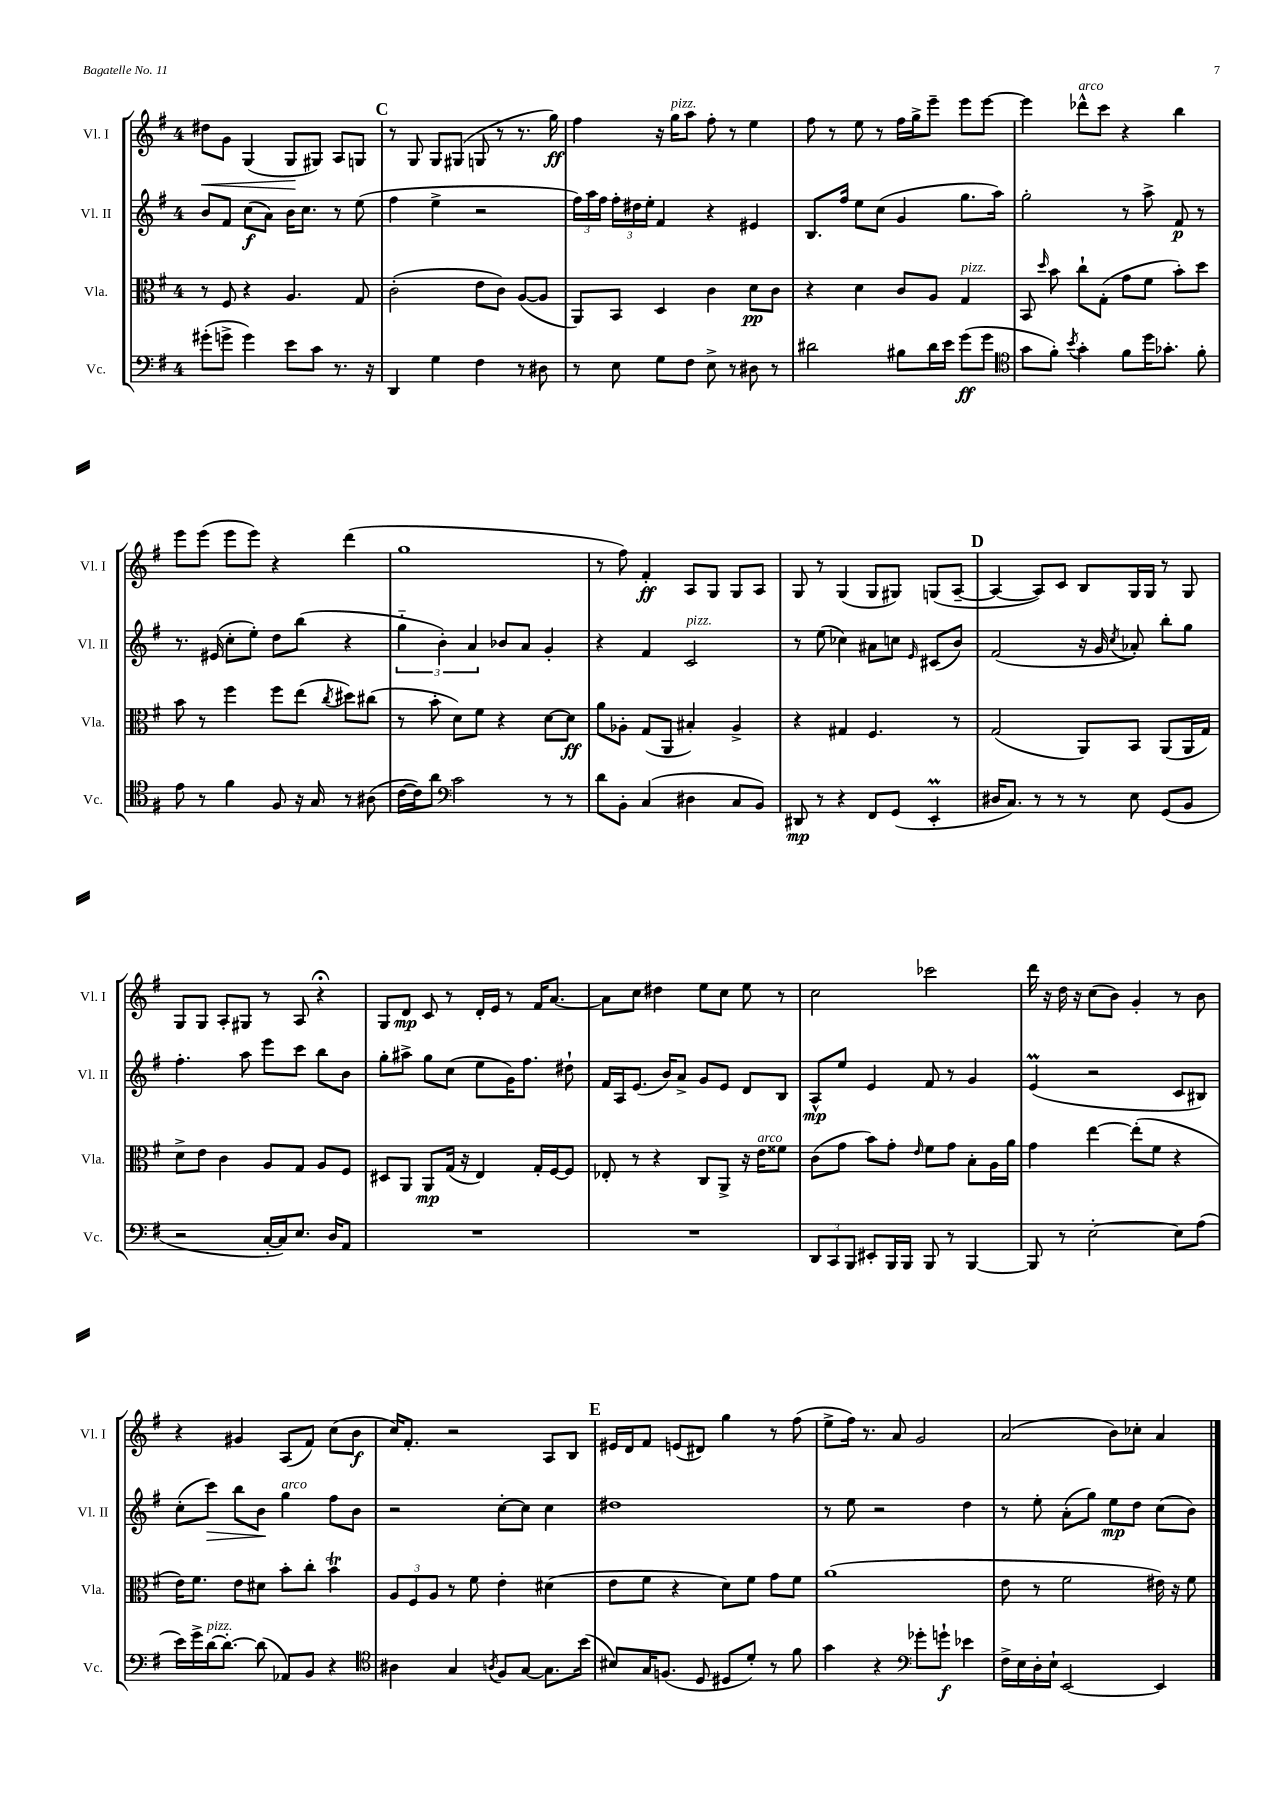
<<
\new StaffGroup <<
\new Staff = "s0" \with { instrumentName = "Vl. I" shortInstrumentName = "Vl. I" } {
    \clef treble \key g \major \once \override Staff.TimeSignature.style = #'single-digit \time 4/4
    \autoBeamOff dis''8[\< g'8] g4( g8[\! gis8]) a8[ g8] |
    \mark \markup { \bold "C" } r8 g8 g8[ gis8]( g8 r8 r8. g''16\ff) |
    fis''4 r16 g''16[^\markup { \italic "pizz." } a''8] fis''8-. r8 e''4 |
    fis''8 r8 e''8 r8 fis''16[ g''16-> e'''8]-- e'''8[ e'''8]~ |
    e'''4 des'''8[-^^\markup { \italic "arco" } c'''8] r4 b''4 |
    e'''8[ e'''8]( e'''8[ e'''8]) r4 d'''4( |
    g''1 |
    r8 fis''8) fis'4-.\ff a8[ g8] g8[ a8] |
    g8 r8 g4( g8[ gis8]) g8[( a8]~-- |
    \mark \markup { \bold "D" } a4~ a8[) c'8] b8[ g16 g16] r8 g8 |
    g8[ g8] a8[-. gis8] r8 a8 r4\fermata |
    g8[ d'8]\mp c'8 r8 d'16[-. e'16] r8 fis'16[ a'8.]~ |
    a'8[ c''8] dis''4 e''8[ c''8] e''8 r8 |
    c''2 ces'''2 |
    d'''16 r16 d''16 r16 c''8[( b'8]) g'4-. r8 b'8 |
    r4 gis'4 a8[( fis'8]) c''8[( b'8]\f |
    c''16[) fis'8.]-. r2 a8[ b8] |
    \mark \markup { \bold "E" } eis'16[ d'16 fis'8] e'8[( dis'8]) g''4 r8 fis''8( |
    e''8[-> fis''16]) r8. a'8 g'2 |
    a'2( b'8[) ces''8]-. a'4 \bar "|." |
}
\new Staff = "s1" \with { instrumentName = "Vl. II" shortInstrumentName = "Vl. II" } {
    \clef treble \key g \major \once \override Staff.TimeSignature.style = #'single-digit \time 4/4
    \autoBeamOff b'8[ fis'8] c''8[\f( a'8]) b'16[ c''8.] r8 e''8( |
    \mark \markup { \bold "C" } fis''4 e''4-> r2 |
    \tuplet 3/2 { fis''16[) a''16 fis''16] } \tuplet 3/2 { fis''16[-. dis''16 e''16]-. } fis'4 r4 eis'4 |
    b8.[ fis''16] e''8[ c''8]( g'4 g''8.[ a''16]) |
    g''2-. r8 a''8-> fis'8\p r8 |
    r8. eis'16( c''8[-. e''8]-.) d''8[ b''8]( r4 |
    \tuplet 3/2 { g''4-_ b'4-.) a'4 } bes'8[ a'8] g'4-. |
    r4 fis'4 c'2^\markup { \italic "pizz." } |
    r8 e''8( ces''4) ais'8[ c''8] \grace { e'16 } cis'8[( b'8]) |
    \mark \markup { \bold "D" } fis'2( r16 g'16 \acciaccatura { c''8 } aes'8-.) b''8[-. g''8] |
    fis''4.-. a''8 e'''8[ c'''8] b''8[ b'8] |
    g''8[-. ais''8]-> g''8[ c''8]( e''8[ g'16) fis''8.] dis''8-! |
    fis'16[ a16 e'8.]( b'16[) a'8]-> g'8[ e'8] d'8[ b8] |
    a8[-^\mp e''8] e'4 fis'8 r8 g'4 |
    e'4\prall( r2 c'8[ bis8]) |
    c''8[-.( c'''8]\>) b''8[ b'8]\! g''4^\markup { \italic "arco" } fis''8[ b'8] |
    r2 c''8[~-. c''8] c''4 |
    \mark \markup { \bold "E" } dis''1 |
    r8 e''8 r2 d''4 |
    r8 e''8-. a'8[-.( g''8]) e''8[\mp d''8] c''8[( b'8]) \bar "|." |
}
\new Staff = "s2" \with { instrumentName = "Vla." shortInstrumentName = "Vla." } {
    \clef alto \key g \major \once \override Staff.TimeSignature.style = #'single-digit \time 4/4
    \autoBeamOff r8 fis8 r4 a4. g8 |
    \mark \markup { \bold "C" } c'2-.( e'8[ c'8]) a8[~( a8] |
    a,8[) b,8] d4 c'4 d'8[\pp c'8] |
    r4 d'4 c'8[ a8] g4^\markup { \italic "pizz." } |
    b,8 \grace { d''16 } b'8 c''8[-! g8]-.( g'8[ fis'8] b'8[-.) d''8] |
    b'8 r8 fis''4 fis''8[ e''8]( \acciaccatura { c''8 } dis''8[) cis''8]( |
    r8 b'8-. d'8[) fis'8] r4 d'8[~ d'8]\ff |
    a'8[ aes8]-. g8[( a,8] bis4-.) aes4-> |
    r4 gis4 fis4. r8 |
    \mark \markup { \bold "D" } g2( a,8[) b,8] a,8[( a,16 g16]) |
    d'8[-> e'8] c'4 a8[ g8] a8[ fis8] |
    dis8[ a,8] a,8[\mp g16]( r16 e4) g16[-. fis16~ fis8] |
    ees8-. r8 r4 c8[ a,8]-> r16 e'16[^\markup { \italic "arco" } fisis'8] |
    c'8[( g'8] b'8[) g'8]-. \grace { e'16 } fis'8[ g'8] b8[-. a16 a'16] |
    g'4 e''4~ e''8[-.( fis'8] r4 |
    e'16[) fis'8.] e'8[ dis'8] b'8[-. c''8]-. b'4\trill |
    \tuplet 3/2 { a8[ fis8 a8] } r8 fis'8 e'4-. dis'4( |
    \mark \markup { \bold "E" } e'8[ fis'8] r4 d'8[) fis'8] g'8[ fis'8] |
    a'1( |
    e'8 r8 fis'2 eis'16) r16 fis'8 \bar "|." |
}
\new Staff = "s3" \with { instrumentName = "Vc." shortInstrumentName = "Vc." } {
    \clef bass \key g \major \once \override Staff.TimeSignature.style = #'single-digit \time 4/4
    \autoBeamOff gis'8[-.( g'8]-> g'4) e'8[ c'8] r8. r16 |
    \mark \markup { \bold "C" } d,4 g4 fis4 r8 dis8 |
    r8 e8 g8[ fis8] e8-> r8 dis8 r8 |
    dis'2 bis8[ dis'16 e'16] g'8[\ff( g'8] |
    \clef tenor g'8[ fis'8]-.) \acciaccatura { b'8 } g'4-. fis'8[ d''16 ges'8.]-. fis'8-. |
    e'8 r8 fis'4 fis8 r16 g16 r8 ais8( |
    c'16[~ c'16) a'8] \clef bass c'2 r8 r8 |
    d'8[ b,8]-. c4( dis4 c8[ b,8]) |
    dis,8\mp r8 r4 fis,8[ g,8]( e,4-.\prall |
    \mark \markup { \bold "D" } dis16[ c8.]) r8 r8 r8 e8 g,8[( b,8] |
    r2 c16[~-. c16) e8.] d16[ a,8] |
    R1 |
    R1 |
    \tuplet 3/2 { d,8[ c,8 b,,8] } eis,8[-. b,,16 b,,16] b,,8 r8 b,,4~ |
    b,,8 r8 e2~-. e8[ a8]( |
    e'16[) g'16-> d'16~^\markup { \italic "pizz." } d'8.]~-. d'8( aes,8[) b,8] r4 |
    \clef tenor ais4 g4 \acciaccatura { a8 } fis8[ g8]~ g8.[ b'16]( |
    \mark \markup { \bold "E" } bis8[) g16 f8.]( d8 dis8[ d'8]-.) r8 fis'8 |
    g'4 r4 \clef bass ges'8[-. g'8]-!\f ees'4 |
    fis16[-> e16 d16-. e16]-! e,2~ e,4 \bar "|." |
}
>>
>>
\layout { \context { \Score \remove "Bar_number_engraver" } }
